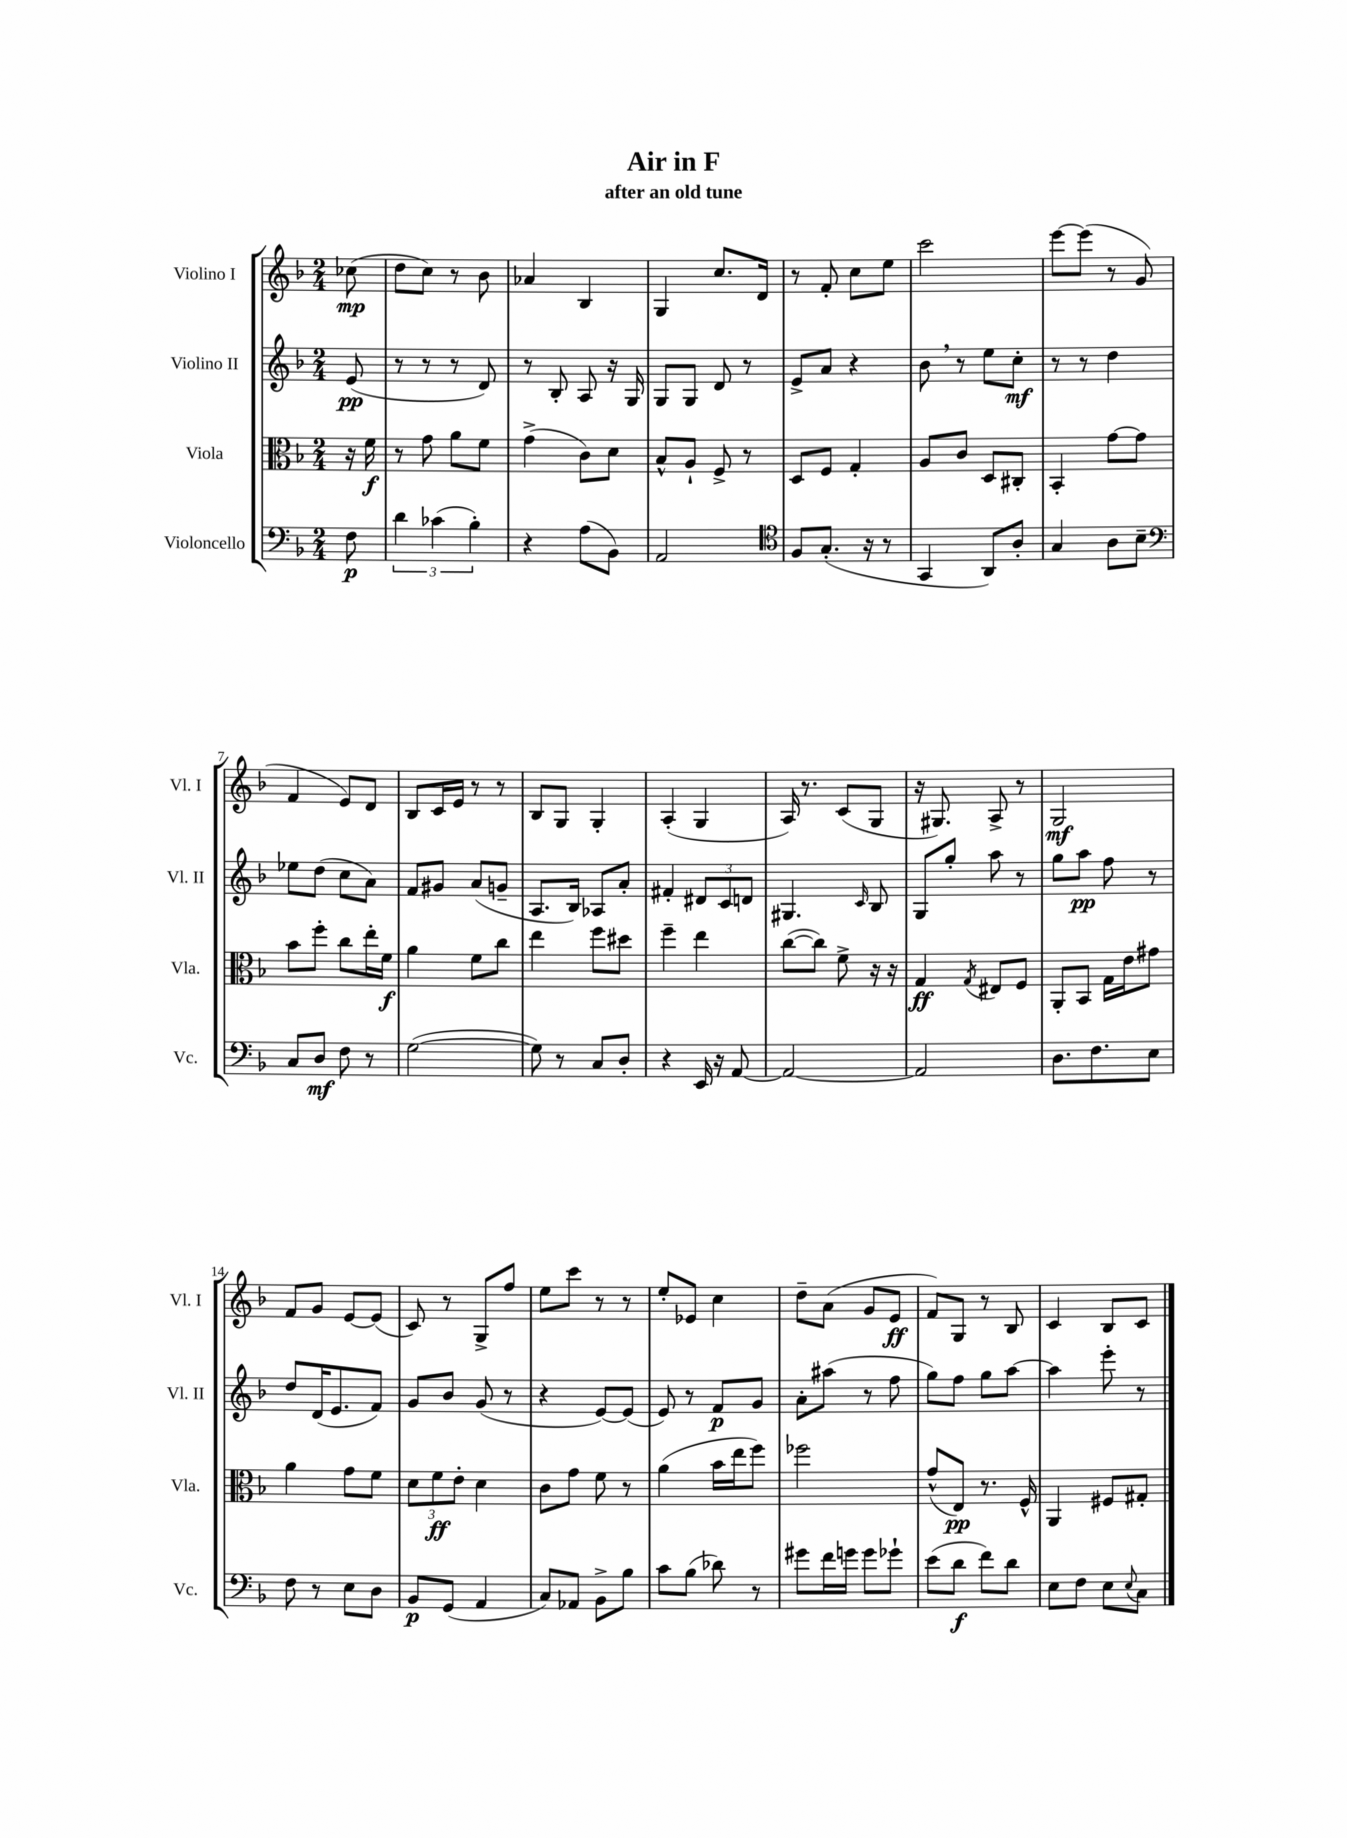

**kern	**kern	**kern	**kern
*staff4	*staff3	*staff2	*staff1
*clefF4	*clefC3	*clefG2	*clefG2
*k[b-]	*k[b-]	*k[b-]	*k[b-]
*M2/4	*M2/4	*M2/4	*M2/4
8F\	16r	(8e/	(8cc-\
.	16f\	.	.
=	=	=	=
6d\	8r	8r	8dd\L
.	8g\	8r	8cc\J)
(6c-\	.	.	.
.	8a\L	8r	8r
6B-'\)	.	.	.
.	8f\J	8d/)	8b-\
=	=	=	=
4r	(4g^\	8r	4a-/
.	.	8B-'/	.
(8A\L	8c\L)	8A/	4B-/
8BB-\J)	8d\J	16r	.
.	.	16G/	.
=	=	=	=
2AA/	8B-^^/L	8G/L	4G/
.	8A`/J	8G/J	.
.	8F^/	8d/	8.cc/L
.	8r	8r	.
.	.	.	16d/Jk
=	=	=	=
*clefC4	*	*	*
8F/L	8D/L	8e^/L	8r
(8.G'/J	8F/J	8a/J	8f'/
.	4G'/	4r	8cc\L
16r	.	.	.
8r	.	.	8ee\J
=	=	=	=
4GG/	8A/L	8b-\	2ccc\
.	8c/J	8r	.
8AA/L)	8D/L	8ee\L	.
8A'/J	8C#'/J	8cc'\J	.
=	=	=	=
4G/	4BB-'/	8r	[8eee\L
.	.	8r	(8eee\]J
8A\L	[8g\L	4dd\	8r
8B-~\J	8g\]J	.	8g/
=	=	=	=
*clefF4	*	*	*
8C/L	8b-\L	8ee-\L	4f/
8D/J	8ff'\J	(8dd\J	.
8F\	8cc\L	8cc\L	8e/L)
8r	16ee'\L	8a\J)	8d/J
.	16f\JJ	.	.
=	=	=	=
([2G\	4a\	8f/L	8B-/L
.	.	8g#/J	16c/L
.	.	.	16e/JJ
.	8f\L	(8a/L	8r
.	8cc\J	8g~/J	8r
=	=	=	=
8G\])	4ee\	8.A/L	8B-/L
8r	.	.	8G/J
.	.	16B-/Jk)	.
8C/L	8ff\L	8A-/L	4G'/
8D'/J	8dd#\J	8a'/J	.
=	=	=	=
4r	4ff~\	4f#'/	(4A'/
16EE/	4ee\	12d#/L	4G/
16r	.	.	.
.	.	12c/	.
[8AA/	.	.	.
.	.	12d/J	.
=	=	=	=
2AA/_	([8cc\L	4.G#/	16A/)
.	.	.	8.r
.	8cc\]J)	.	.
.	8f^\	.	(8c/L
.	.	16qqc/	.
.	16r	8B-/	8G/J
.	16r	.	.
=	=	=	=
2AA/]	4G/	8G/L	16r
.	.	.	8.G#/)
.	.	8gg'/J	.
.	8qG/	.	.
.	8E#/L	8aa\	8A^/
.	8F/J	8r	8r
=	=	=	=
8.D\L	8AA'/L	8gg\L	2G/
.	8BB-/J	8aa\J	.
8.F\	.	.	.
.	16G\LL	8ff\	.
.	16e\J	.	.
8E\J	8g#\J	8r	.
=	=	=	=
8F\	4a\	8dd/L	8f/L
8r	.	(16d/K	8g/J
.	.	8.e/	.
8E\L	8g\L	.	[8e/L
8D\J	8f\J	8f/J)	(8e/]J
=	=	=	=
8BB-/L	12d\L	8g/L	8c/)
.	12f\	.	.
(8GG/J	.	8b-/J	8r
.	12e'\J	.	.
4AA/	4d\	(8g/	8G^/L
.	.	8r	8ff/J
=	=	=	=
8C/L)	8c\L	4r	8ee\L
8AA-/J	8g\J	.	8ccc\J
8BB-^\L	8f\	[8e/L)	8r
8B-\J	8r	(8e/]J	8r
=	=	=	=
8c\L	(4a\	8e/)	8ee'/L
(8B-\J	.	8r	8e-/J
8d-\)	16b-\LL	8f/L	4cc\
.	16ee\J	.	.
8r	8ff\J)	8g/J	.
=	=	=	=
8g#\L	2ff-\	8a'\L	8dd~\L
16f\L	.	(8aa#\J	(8a\J
16g\JJ	.	.	.
8g\L	.	8r	8g/L
8g-`\J	.	8ff\	8e/J
=	=	=	=
(8e\L	(8g^^/L	8gg\L)	8f/L)
8d\J	8E/J)	8ff\J	8G/J
8f\L)	8.r	8gg\L	8r
8d\J	.	[8aa\J	8B-/
.	16F^^/	.	.
=	=	=	=
8E\L	4AA/	4aa\]	4c/
8F\J	.	.	.
8E\L	8F#/L	8eee'\	8B-/L
8qqE/	.	.	.
8C\J	8G#'/J	8r	8c/J
==	==	==	==
*-	*-	*-	*-
